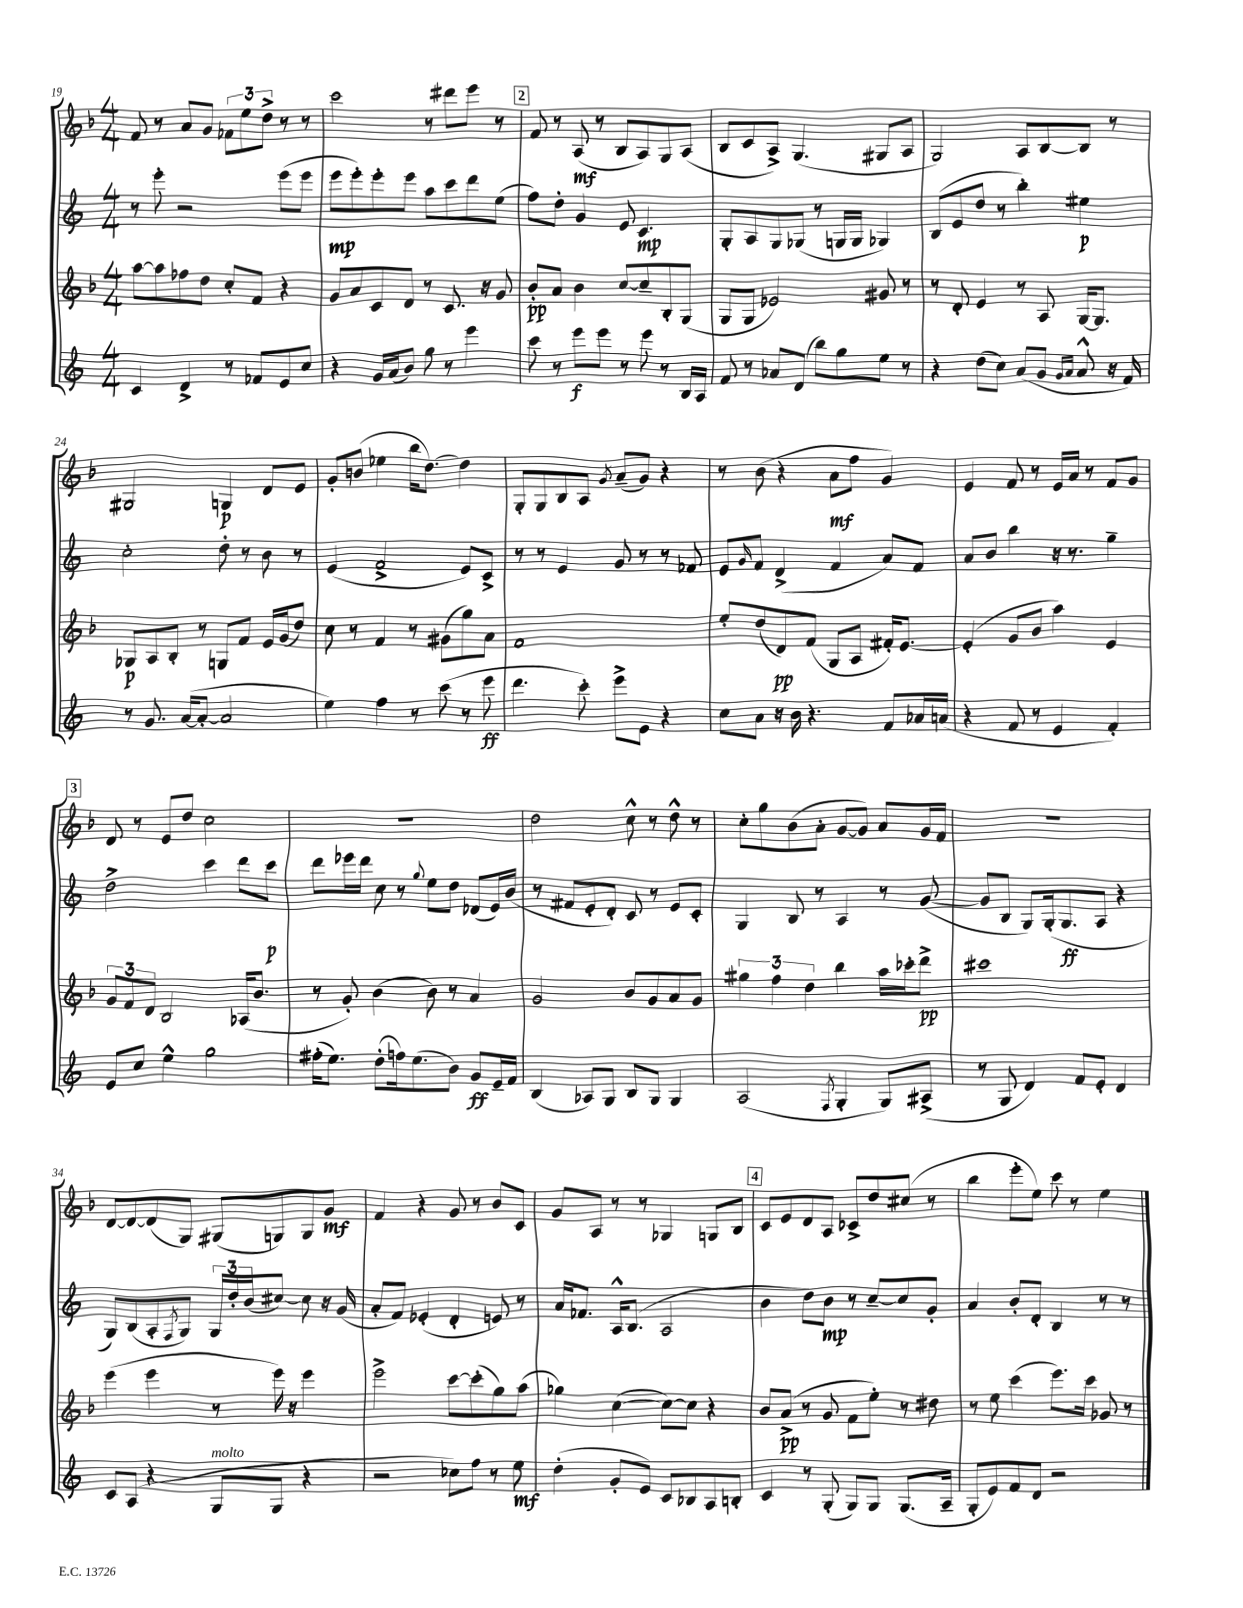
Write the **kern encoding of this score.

**kern	**dynam	**kern	**dynam	**kern	**dynam	**kern	**dynam
*part4	*part4	*part3	*part3	*part2	*part2	*part1	*part1
*staff4	*staff4	*staff3	*staff3	*staff2	*staff2	*staff1	*staff1
*clefG2	*	*clefG2	*	*clefG2	*	*clefG2	*
*k[]	*	*k[b-]	*	*k[]	*	*k[b-]	*
*M4/4	*	*M4/4	*	*M4/4	*	*M4/4	*
=19	=19	=19	=19	=19	=19	=19	=19
4c/	.	[8aa\L	.	8r	.	8f/	.
.	.	8aa\]	.	8eee'\	.	8r	.
4d^/	.	8ff-X\	.	2r	.	8a/L	.
.	.	8dd\J	.	.	.	8g/J	.
8r	.	8cc'/L	.	.	.	12f-X\L	.
.	.	.	.	.	.	12ee\	.
8f-X/L	.	8f/J	.	.	.	.	.
.	.	.	.	.	.	12dd^\J	.
8e/	.	4r	.	(8eee\L	.	8r	.
8cc/J	.	.	.	8eee\J	.	8r	.
=20	=20	=20	=20	=20	=20	=20	=20
4r	.	8g/L	.	8eee\L	mp	2ccc\	.
.	.	8a/	.	8eee'\)	.	.	.
16g/LL	.	8c/	.	8eee'\	.	.	.
(16a/J	.	.	.	.	.	.	.
8b/J)	.	8d/J	.	8eee\J	.	.	.
8gg\	.	8r	.	8aa\L	.	8r	.
8r	.	8.c/	.	8ccc\	.	8ddd#X\L	.
4eee\	.	.	.	8ddd\	.	8eee\J	.
.	.	16r	.	.	.	.	.
.	.	8g/	.	(8ee\J	.	8r	.
!!LO:REH:place=s1:t=2
=21	=21	=21	=21	=21	=21	=21	=21
8ccc\	.	8b-'/L	pp	8ff\L)	.	8f/	.
8r	.	8a/J	.	8dd'\J	.	8r	.
8eee\L	f	4b-\	.	4g/	.	(8A/	mf
8eee\J	.	.	.	.	.	8r	.
8r	.	[8cc/L	.	8e/	.	8B-/L	.
8eee\	.	8cc~/]	.	4.c/	mp	8A/)	.
8r	.	8B-'/	.	.	.	8G/	.
16B/LL	.	(8G/J	.	.	.	(8A/J	.
16A/JJ	.	.	.	.	.	.	.
=22	=22	=22	=22	=22	=22	=22	=22
8f/	.	8G/L	.	8G'/L	.	8B-/L	.
8r	.	8G/J	.	8A/	.	8c/	.
8a-X/L	.	2e-X/)	.	8G/	.	8A^/J)	.
(8d/J	.	.	.	(8G-X/J	.	(4.G/	.
8bb\L)	.	.	.	8r	.	.	.
8gg\	.	.	.	16Gn/LL	.	.	.
.	.	.	.	16G/JJ	.	.	.
8ee\J	.	8g#X/	.	4G-X/)	.	8G#X/L	.
8r	.	8r	.	.	.	8A/J	.
=23	=23	=23	=23	=23	=23	=23	=23
4r	.	8r	.	(8B/L	.	2G/)	.
.	.	8d'/	.	8e/	.	.	.
(8dd\L	.	4e/	.	8dd/J	.	.	.
8cc\J)	.	.	.	8r	.	.	.
(8a/L	.	8r	.	4bb'\)	.	8A/L	.
8g/J	.	8A/	.	.	.	[8B-/	.
16qqg/LL	.	.	.	.	.	.	.
16qqa/JJ	.	.	.	.	.	.	.
8a^^/	.	[16G/KL	.	4ee#X\	p	8B-/J]	.
.	.	8.G/J]	.	.	.	.	.
16r	.	.	.	.	.	8r	.
16f/)	.	.	.	.	.	.	.
!!LO:LB:g=z
=24	=24	=24	=24	=24	=24	=24	=24
8r	.	8G-X/L	p	2cc'\	.	2G#X/	.
8.g/	.	8A/	.	.	.	.	.
.	.	8B-'/J	.	.	.	.	.
([16a/KL	.	.	.	.	.	.	.
8a'/J_	.	8r	.	.	.	.	.
2a/]	.	8Gn/L	.	8dd'\	.	4Gn/	p
.	.	8f/J	.	8r	.	.	.
.	.	16e/LL	.	8b\	.	8d/L	.
.	.	(16g/J	.	.	.	.	.
.	.	8dd/J)	.	8r	.	8e/J	.
=25	=25	=25	=25	=25	=25	=25	=25
4ee\)	.	8cc\	.	(4e/	.	8g'/L	.
.	.	8r	.	.	.	(8bn/J	.
4ff\	.	4f/	.	2f^/	.	4ee-X\	.
8r	.	8r	.	.	.	16bb-\KL	.
.	.	.	.	.	.	[8.dd\J)	.
(8ccc\	.	(8g#X\L	.	.	.	.	.
8r	.	8gg\)	.	8e/L)	.	4dd\]	.
8eee\	ff	8a\J	.	8c^/J	.	.	.
=26	=26	=26	=26	=26	=26	=26	=26
4.ddd\	.	1f	.	8r	.	8G'/L	.
.	.	.	.	8r	.	8G/	.
.	.	.	.	4e/	.	8B-/	.
8ccc'\)	.	.	.	.	.	8A/J	.
.	.	.	.	.	.	8qg/	.
8eee^\L	.	.	.	8g/	.	(8a~/L	.
8e\J	.	.	.	8r	.	8g/J)	.
4r	.	.	.	8r	.	4r	.
.	.	.	.	8f-X/	.	.	.
=27	=27	=27	=27	=27	=27	=27	=27
8cc\L	.	8ee'/L	.	8e/L	.	8r	.
.	.	.	.	16qqg/	.	.	.
8a\J	.	(8dd/	.	8f/J	.	(8b-\	.
16r	.	8d/)	pp	(4d^/	.	4r	.
16b\	.	.	.	.	.	.	.
4.r	.	(8f/J	.	.	.	.	.
.	.	8G/L	.	4f/	.	8a\L	mf
.	.	8A/J	.	.	.	8ff\J	.
8f/L	.	16f#X'/KL)	.	8a/L)	.	4g/)	.
.	.	[8.e/J	.	.	.	.	.
16a-X/L	.	.	.	8f/J	.	.	.
(16an/JJ	.	.	.	.	.	.	.
=28	=28	=28	=28	=28	=28	=28	=28
4r	.	(4e'/]	.	8a/L	.	4e/	.
.	.	.	.	8b/J	.	.	.
8f/	.	8g/L	.	4bb\	.	8f/	.
8r	.	8b-/J	.	.	.	8r	.
4e/	.	4aa\)	.	16r	.	16e/LL	.
.	.	.	.	8.r	.	16a/JJ	.
.	.	.	.	.	.	8r	.
4f'/)	.	4e/	.	4gg~\	.	8f/L	.
.	.	.	.	.	.	8g/J	.
!!LO:LB:g=z
!!LO:REH:place=s1:t=3
=29	=29	=29	=29	=29	=29	=29	=29
8e/L	.	12g/L	.	2dd^\	.	8d/	.
.	.	12f/	.	.	.	.	.
8cc/J	.	.	.	.	.	8r	.
.	.	12d/J	.	.	.	.	.
4ee^^\	.	2B-/	.	.	.	8e/L	.
.	.	.	.	.	.	8dd/J	.
2gg\	.	.	.	4ccc\	.	2cc\	.
.	.	(16A-X/KL	.	8ddd\L	.	.	.
.	.	8.b-/J	.	.	.	.	.
.	.	.	.	8ccc\J	p	.	.
=30	=30	=30	=30	=30	=30	=30	=30
(16ff#X'\KL	.	8r	.	8ddd\L	.	1r	.
8.ee\J)	.	.	.	.	.	.	.
.	.	8g'/)	.	16eee-X\L	.	.	.
.	.	.	.	16ddd\JJ	.	.	.
(8dd'\L	.	(4b-\	.	8cc\	.	.	.
16ffn\k)	.	.	.	8r	.	.	.
(8.ee\	.	.	.	.	.	.	.
.	.	.	.	8qqgg/	.	.	.
.	.	8b-\)	.	8ee\L	.	.	.
8b\J)	.	8r	.	8dd\J	.	.	.
8g/L	ff	4a/	.	(8d-X/L	.	.	.
16e~/L	.	.	.	16e/L)	.	.	.
16f/JJ	.	.	.	(16b/JJ	.	.	.
=31	=31	=31	=31	=31	=31	=31	=31
(4B/	.	2g/	.	8r	.	2dd\	.
.	.	.	.	8f#X/L	.	.	.
8A-X/L)	.	.	.	8e'/	.	.	.
8G/J	.	.	.	8d'/J)	.	.	.
8B/L	.	8b-/L	.	8c/	.	8cc^^\	.
8G/J	.	8g/	.	8r	.	8r	.
4G/	.	8a/	.	8e/L	.	8dd^^\	.
.	.	8g/J	.	8c'/J	.	8r	.
=32	=32	=32	=32	=32	=32	=32	=32
(2A/	.	6gg#X\	.	4G/	.	8cc'\L	.
.	.	.	.	.	.	8gg\	.
.	.	6ff\	.	.	.	.	.
.	.	.	.	8B/	.	(8b-\	.
.	.	6dd\	.	.	.	.	.
.	.	.	.	8r	.	8a'\J	.
8qF/	.	.	.	.	.	.	.
4G'/	.	4bb-\	.	4A/	.	[8g/L	.
.	.	.	.	.	.	8g/J])	.
8G/L)	.	16aa\LL	.	8r	.	8a/L	.
.	.	16ccc-X'\J	.	.	.	.	.
(8A#X^/J	.	8ddd^\J	pp	([8g/	.	16g/L	.
.	.	.	.	.	.	16f/JJ	.
=33	=33	=33	=33	=33	=33	=33	=33
8r	.	1ccc#X	.	8g/L]	.	1r	.
8G/	.	.	.	8B/J	.	.	.
4d/)	.	.	.	8G/L)	.	.	.
.	.	.	.	(16G'/k	.	.	.
.	.	.	.	8.G/	ff	.	.
8f/L	.	.	.	.	.	.	.
8e'/J	.	.	.	8A/J	.	.	.
4d/	.	.	.	4r	.	.	.
!!LO:LB:g=z
=34	=34	=34	=34	=34	=34	=34	=34
8c/L	.	(4eee\	.	8G/L)	.	[8d/L	.
(8A/J	.	.	.	(8B/	.	8d/_	.
4r	.	4eee\	.	8A'/	.	(8d/]	.
.	.	.	.	8qF/	.	.	.
.	.	.	.	8G/J)	.	8G/J)	.
!LO:TX:a:i:t=molto	!	!	!	!	!	!	!
8G/L	.	8r	.	24G/LL	.	(8G#X/L	.
.	.	.	.	24dd'/	.	.	.
.	.	.	.	(24b/J	.	.	.
8G/J	.	16eee\)	.	[8cc#X/J)	.	8Gn/)	.
.	.	16r	.	.	.	.	.
4r	.	4eee\	.	8cc#\]	.	8G/	.
.	.	.	.	16r	.	8g/J	mf
.	.	.	.	(16g/	.	.	.
=35	=35	=35	=35	=35	=35	=35	=35
2r	.	2eee^\	.	8a'/L	.	4f/	.
.	.	.	.	8f/J)	.	.	.
.	.	.	.	(4e-X'/	.	4r	.
8cc-X\L)	.	[8ccc\L	.	4d'/	.	8g/	.
8ff\J	.	(8ccc'\]	.	.	.	8r	.
8r	.	8gg\)	.	8en/)	.	8b-/L	.
8ee\	mf	(8aa\J	.	8r	.	8c/J	.
=36	=36	=36	=36	=36	=36	=36	=36
(4dd'\	.	4gg-X\)	.	16a/KL	.	8g/L	.
.	.	.	.	8.f-X/J	.	.	.
.	.	.	.	.	.	8A/J	.
8g'/L	.	([4cc\	.	16A^^/KL	.	8r	.
.	.	.	.	(8.B/J	.	.	.
8e/J)	.	.	.	.	.	8r	.
8c/L	.	8cc\L_)	.	2A/	.	4G-X/	.
8B-X/	.	8cc\J]	.	.	.	.	.
8A/	.	4r	.	.	.	8Gn/L	.
8Bn'/J	.	.	.	.	.	8B-/J	.
!!LO:REH:place=s1:t=4
=37	=37	=37	=37	=37	=37	=37	=37
4c/	.	8b-/L	.	4b\	.	8c/L	.
.	.	(8a^/J	pp	.	.	8e/	.
8r	.	8r	.	8dd\L)	.	8d/	.
(8G'/	.	8g/	.	8b\J	mp	8A/J	.
8G/L)	.	8f\L	.	8r	.	8c-X^/L	.
8G/J	.	8ee'\J)	.	[8cc~/L	.	8dd/	.
(8.G/L	.	8r	.	8cc/]	.	(8cc#X/J	.
.	.	8dd#X\	.	8g'/J	.	8r	.
16A~/Jk	.	.	.	.	.	.	.
=38	=38	=38	=38	=38	=38	=38	=38
8G'/L	.	8r	.	4a/	.	4bb-\	.
8e/)	.	8ee\	.	.	.	.	.
8f/	.	(4ccc\	.	8b'/L	.	8eee'\L	.
8d/J	.	.	.	8d'/J	.	8ee\J)	.
2r	.	8.eee\L)	.	4B/	.	8ccc\	.
.	.	.	.	.	.	8r	.
.	.	16ccc\Jk	.	.	.	.	.
.	.	8g-X/	.	8r	.	4ee\	.
.	.	8r	.	8r	.	.	.
==	==	==	==	==	==	==	==
*-	*-	*-	*-	*-	*-	*-	*-
